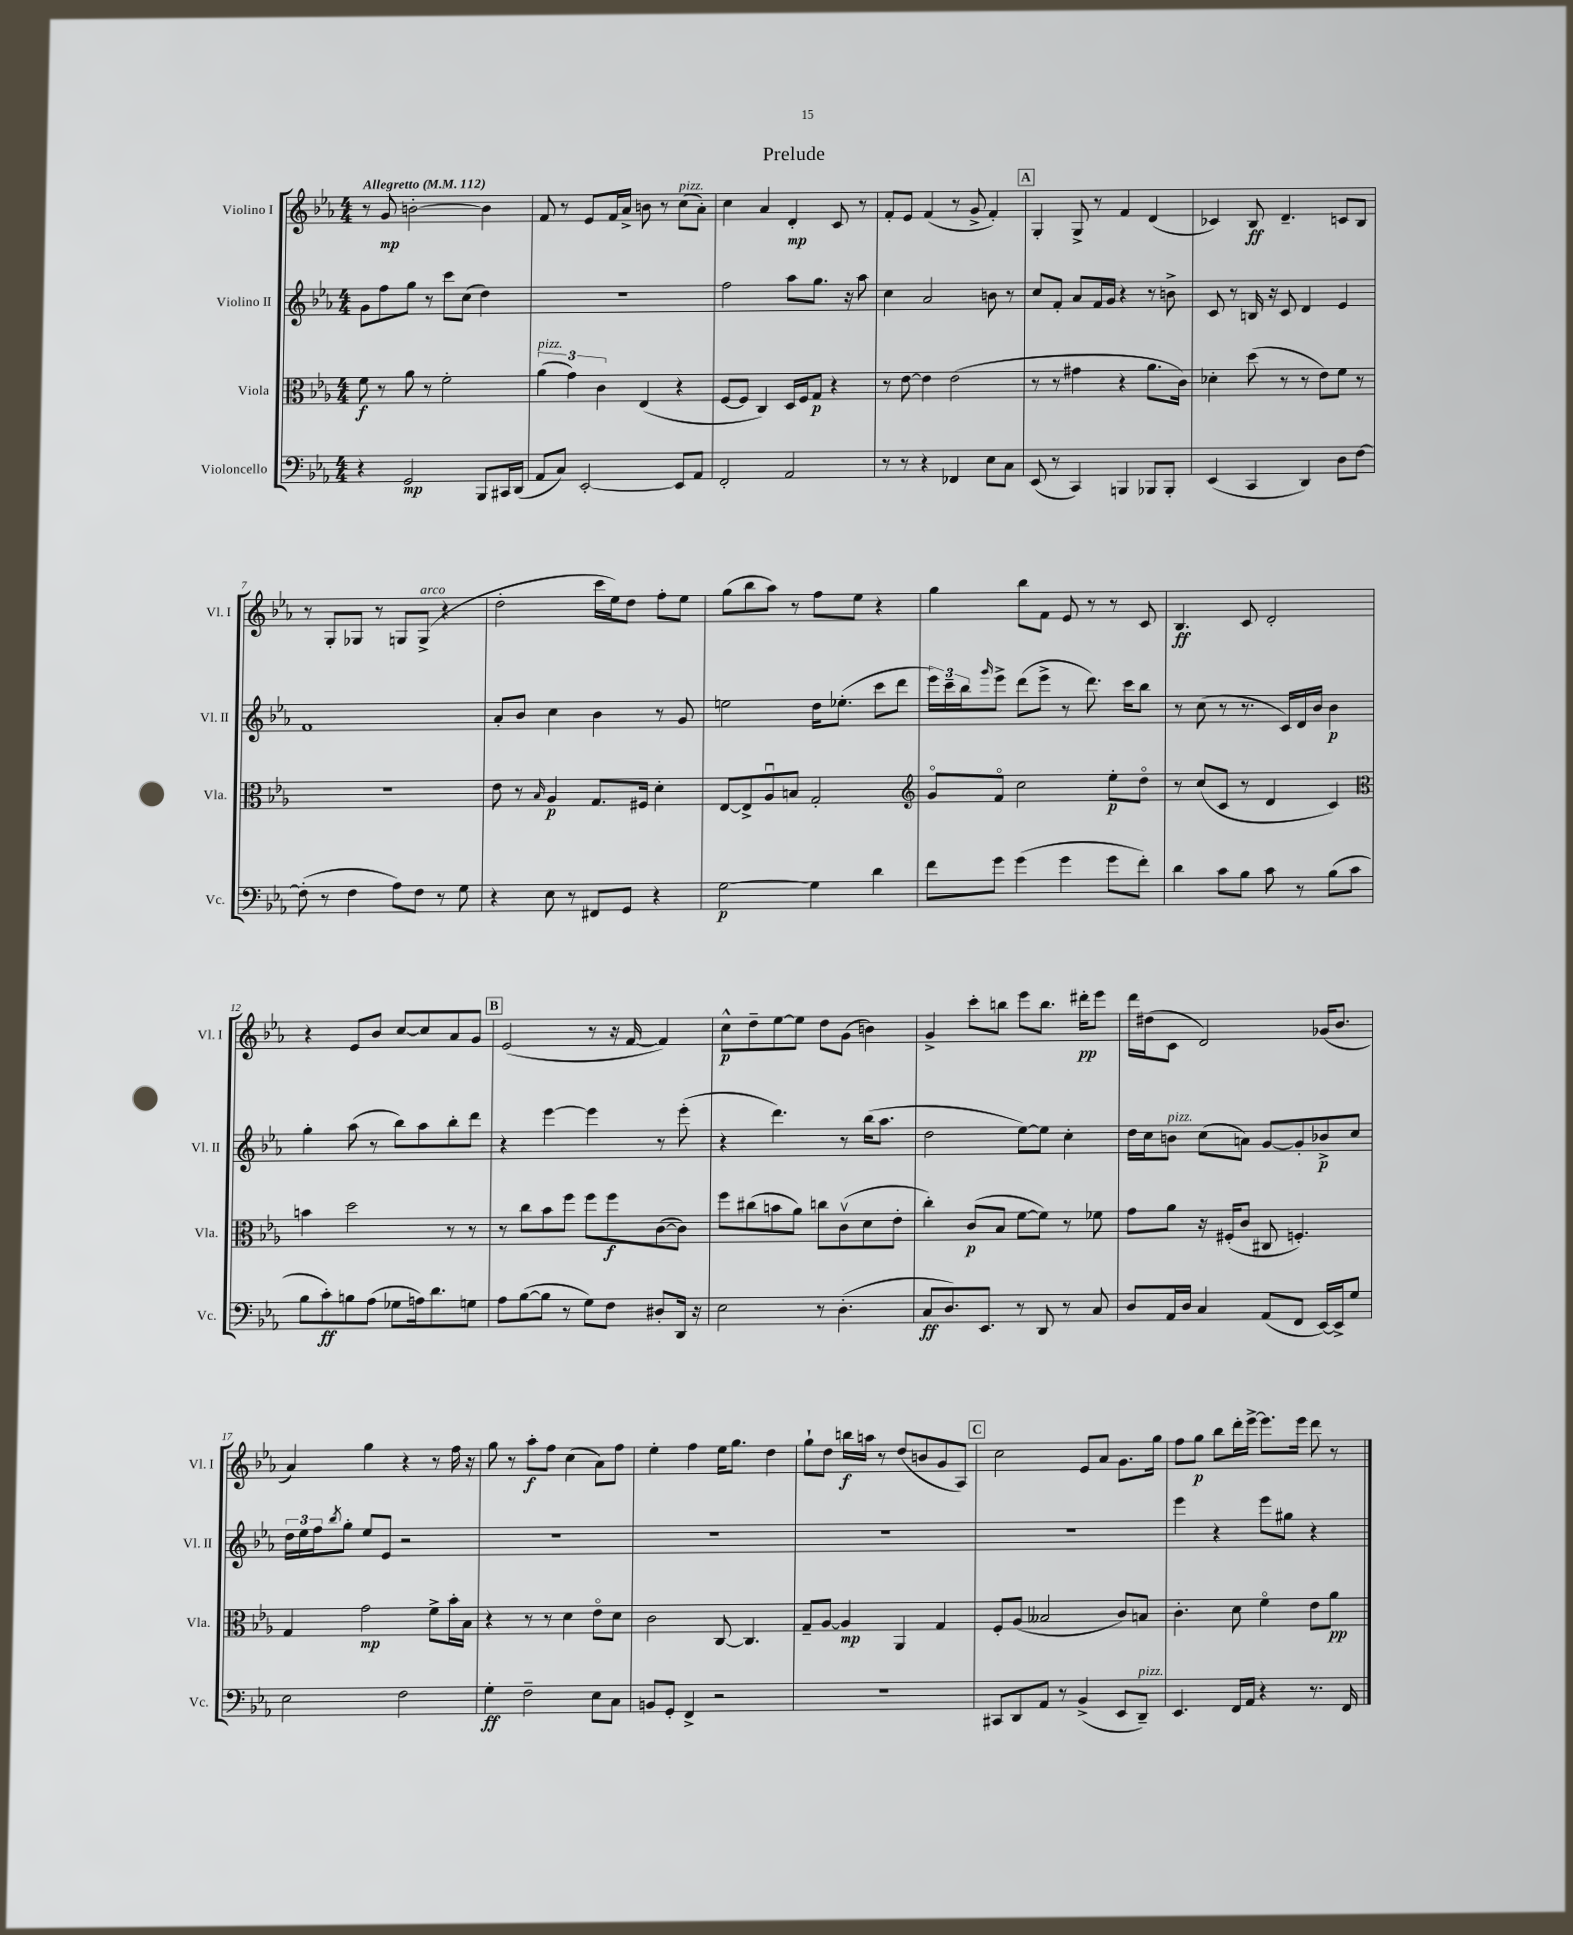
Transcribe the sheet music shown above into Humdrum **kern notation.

**kern	**dynam	**kern	**dynam	**kern	**dynam	**kern	**dynam
*part4	*part4	*part3	*part3	*part2	*part2	*part1	*part1
*staff4	*staff4	*staff3	*staff3	*staff2	*staff2	*staff1	*staff1
*I"Violoncello	*	*I"Viola	*	*I"Violino II	*	*I"Violino I	*
*I'Vc.	*	*I'Vla.	*	*I'Vl. II	*	*I'Vl. I	*
*clefF4	*	*clefC3	*	*clefG2	*	*clefG2	*
*k[b-e-a-]	*	*k[b-e-a-]	*	*k[b-e-a-]	*	*k[b-e-a-]	*
*M4/4	*	*M4/4	*	*M4/4	*	*M4/4	*
*MM112	*	*MM112	*	*MM112	*	*MM112	*
=1	=1	=1	=1	=1	=1	=1	=1
!	!	!	!	!	!	!LO:TX:a:B:t=Allegretto	!
4r	.	8f\	f	8g\L	.	8r	.
.	.	8r	.	8ff\	.	8g/	mp
2GG/	mp	8a-\	.	8gg\J	.	[2bn'\	.
.	.	8r	.	8r	.	.	.
.	.	2f'\	.	8ccc\L	.	.	.
.	.	.	.	(8cc\J	.	.	.
8BBB-/L	.	.	.	4dd\)	.	4b\]	.
16CC#X/L	.	.	.	.	.	.	.
(16DD/JJ	.	.	.	.	.	.	.
=2	=2	=2	=2	=2	=2	=2	=2
!	!	!LO:TX:a:i:t=pizz.	!	!	!	!	!
8AA-/L	.	(6a-\	.	1r	.	8f/	.
8C/J)	.	.	.	.	.	8r	.
.	.	6g\)	.	.	.	.	.
[2EE-'/	.	.	.	.	.	8e-/L	.
.	.	6c\	.	.	.	.	.
.	.	.	.	.	.	16f/L	.
.	.	.	.	.	.	16a-^/JJ	.
.	.	(4E-/	.	.	.	8bn\	.
.	.	.	.	.	.	8r	.
!	!	!	!	!	!	!LO:TX:a:i:t=pizz.	!
8EE-/L]	.	4r	.	.	.	(8cc\L	.
8AA-/J	.	.	.	.	.	8a-'\J)	.
=3	=3	=3	=3	=3	=3	=3	=3
2FF'/	.	[8F/L	.	2ff\	.	4cc\	.
.	.	8F/J]	.	.	.	.	.
.	.	4C/)	.	.	.	4a-/	.
2AA-/	.	16D/LL	.	8aa-\L	.	4d'/	mp
.	.	16F/J	.	.	.	.	.
.	.	8G/J	p	8.gg\J	.	.	.
.	.	4r	.	.	.	8c/	.
.	.	.	.	16r	.	.	.
.	.	.	.	8aa-\	.	8r	.
=4	=4	=4	=4	=4	=4	=4	=4
8r	.	8r	.	4cc\	.	8f'/L	.
8r	.	[8e-\	.	.	.	8e-/J	.
4r	.	4e-\]	.	2a-/	.	(4f/	.
4FF-X/	.	(2e-\	.	.	.	8r	.
.	.	.	.	.	.	8g^/	.
8E-\L	.	.	.	8bn\	.	4f'/)	.
8C\J	.	.	.	8r	.	.	.
!!LO:REH:place=s1:t=A
=5	=5	=5	=5	=5	=5	=5	=5
(8EE-/	.	8r	.	8cc/L	.	4G'/	.
8r	.	8r	.	8f'/J	.	.	.
4CC/)	.	4g#X\	.	8a-/L	.	8G^/	.
.	.	.	.	16f/L	.	8r	.
.	.	.	.	16g/JJ	.	.	.
4BBBn/	.	4r	.	4r	.	4f/	.
8BBB-X/L	.	8.a-\L	.	8r	.	(4d/	.
8BBB-'/J	.	.	.	8bn^\	.	.	.
.	.	16c\Jk)	.	.	.	.	.
=6	=6	=6	=6	=6	=6	=6	=6
(4EE-/	.	4d-X'\	.	8c/	.	4c-X/)	.
.	.	.	.	8r	.	.	.
4CC/	.	(8dd\	.	16Bn/	.	8B-/	ff
.	.	.	.	16r	.	.	.
.	.	8r	.	8c/	.	4.d~/	.
4DD/)	.	8r	.	4d/	.	.	.
.	.	8e-\L)	.	.	.	.	.
8D\L	.	8f\J	.	4e-/	.	8cn/L	.
[8F\J	.	8r	.	.	.	8B-/J	.
!!LO:LB:g=z
=7	=7	=7	=7	=7	=7	=7	=7
(8F'\]	.	1r	.	1f	.	8r	.
8r	.	.	.	.	.	8G'/L	.
4F\	.	.	.	.	.	8G-X/J	.
.	.	.	.	.	.	8r	.
8A-\L)	.	.	.	.	.	8Gn/L	.
!	!	!	!	!	!	!LO:TX:a:i:t=arco	!
8F\J	.	.	.	.	.	(8G^/J	.
8r	.	.	.	.	.	4r	.
8G\	.	.	.	.	.	.	.
=8	=8	=8	=8	=8	=8	=8	=8
4r	.	8e-\	.	8a-'/L	.	2dd'\	.
.	.	8r	.	8b-/J	.	.	.
.	.	16qqB-/	.	.	.	.	.
8E-\	.	4A-/	p	4cc\	.	.	.
8r	.	.	.	.	.	.	.
8FF#X/L	.	8.G/L	.	4b-\	.	16ccc\LL	.
.	.	.	.	.	.	16ee-\J)	.
8GG/J	.	.	.	.	.	8dd\J	.
.	.	16F#X/Jk	.	.	.	.	.
4r	.	4d'\	.	8r	.	8ff'\L	.
.	.	.	.	8g/	.	8ee-\J	.
=9	=9	=9	=9	=9	=9	=9	=9
[2G\	p	[8E-/L	.	2een\	.	(8gg\L	.
.	.	8E-^/]	.	.	.	8bb-\	.
.	.	8A-u/	.	.	.	8aa-\J)	.
.	.	8Bn/J	.	.	.	8r	.
4G\]	.	2G'/	.	16dd\KL	.	8ff\L	.
.	.	.	.	(8.ee-X'\J	.	.	.
.	.	.	.	.	.	8ee-\J	.
4d\	.	.	.	8ccc\L	.	4r	.
.	.	.	.	8ddd\J	.	.	.
=10	=10	=10	=10	=10	=10	=10	=10
*	*	*clefG2	*	*	*	*	*
8f\L	.	8g/L	.	24eee-\LL)	.	4gg\	.
.	.	.	.	24ccc~\	.	.	.
.	.	.	.	24bb-\J	.	.	.
.	.	.	.	16qqggg/	.	.	.
8g\J	.	8f/J	.	8eee-^\J	.	.	.
(4g\	.	2cc\	.	(8ddd\L	.	8bb-\L	.
.	.	.	.	8eee-^\J	.	8f\J	.
4g\	.	.	.	8r	.	8e-/	.
.	.	.	.	8.ddd\)	.	8r	.
8g\L	.	8ee-'\L	p	.	.	8r	.
.	.	.	.	16ccc\KL	.	.	.
8f'\J)	.	8dd\J	.	8bb-\J	.	8c/	.
=11	=11	=11	=11	=11	=11	=11	=11
4d\	.	8r	.	8r	.	4.B-/	ff
.	.	(8cc/L	.	(8cc\	.	.	.
8c\L	.	8c/J	.	8r	.	.	.
8B-\J	.	8r	.	8.r	.	8c/	.
8c\	.	4d/	.	.	.	2d'/	.
.	.	.	.	16c/LL)	.	.	.
8r	.	.	.	16d/	.	.	.
.	.	.	.	16b-/JJ	.	.	.
(8B-\L	.	4c/)	.	4b-\	p	.	.
8c\J	.	.	.	.	.	.	.
!!LO:LB:g=z
=12	=12	=12	=12	=12	=12	=12	=12
*	*	*clefC3	*	*	*	*	*
8B-\L	.	4bn\	.	4gg'\	.	4r	.
8c'\)	ff	.	.	.	.	.	.
8Bn\	.	2dd\	.	(8aa-\	.	8e-/L	.
(8A-\J	.	.	.	8r	.	8b-/J	.
8G-X\L	.	.	.	8bb-\L)	.	[8cc/L	.
16An\k)	.	.	.	8aa-\	.	8cc/]	.
8.d\	.	.	.	.	.	.	.
.	.	8r	.	8bb-'\	.	8a-/	.
8Gn\J	.	8r	.	8ddd\J	.	8g/J	.
!!LO:REH:place=s1:t=B
=13	=13	=13	=13	=13	=13	=13	=13
8A-\L	.	8r	.	4r	.	(2e-/	.
([8B-\	.	8cc\L	.	.	.	.	.
8B-\J]	.	8b-\	.	[4eee-\	.	.	.
8r	.	8ff\J	.	.	.	.	.
8G\L)	.	8ff\L	.	4eee-\]	.	8r	.
8F\J	.	8ff\	f	.	.	16r	.
.	.	.	.	.	.	[16f/	.
8D#X'/L	.	([8c\	.	8r	.	4f/])	.
16DD/Jk	.	8c\J])	.	(8eee-'\	.	.	.
16r	.	.	.	.	.	.	.
=14	=14	=14	=14	=14	=14	=14	=14
2E-\	.	8ff\L	.	4r	.	8cc^^\L	p
.	.	(8cc#X\	.	.	.	8dd~\	.
.	.	8bn\	.	4.ddd\)	.	[8ee-\	.
.	.	8a-\J)	.	.	.	8ee-\J]	.
8r	.	8ccn\L	.	.	.	8dd\L	.
(4.D'\	.	(8cv\	.	8r	.	(8g\J	.
.	.	8d\	.	(16bb-\KL	.	4bn\)	.
.	.	.	.	8.aa-\J	.	.	.
.	.	8e-'\J	.	.	.	.	.
=15	=15	=15	=15	=15	=15	=15	=15
8C/L	ff	4cc'\)	.	2dd\	.	4g^/	.
8.D/)	.	.	.	.	.	.	.
.	.	(8c/L	p	.	.	8ccc'\L	.
8.EE-/J	.	.	.	.	.	.	.
.	.	8B-/J	.	.	.	8bbn\J	.
8r	.	[8f\L	.	[8ee-\L)	.	8eee-\L	.
8DD/	.	8f\J])	.	8ee-\J]	.	8.bb\J	.
8r	.	8r	.	4cc'\	.	.	.
.	.	.	.	.	.	16ddd#X'\KL	pp
8C/	.	8f-X\	.	.	.	8eee-\J	.
=16	=16	=16	=16	=16	=16	=16	=16
8D/L	.	8g\L	.	16dd\LL	.	16ddd\LL	.
.	.	.	.	16cc\J	.	(16dd#X\J	.
!	!	!	!	!LO:TX:a:i:t=pizz.	!	!	!
16AA-/L	.	8a-\J	.	8bn\J	.	8c\J	.
16D/JJ	.	.	.	.	.	.	.
4C/	.	16r	.	(8cc\L	.	2d/)	.
.	.	(16F#X'/KL	.	.	.	.	.
.	.	8c/J	.	8an\J)	.	.	.
(8AA-/L	.	8C#X/	.	[8g/L	.	.	.
8FF/J	.	4.Fn'/)	.	8g'/]	.	.	.
[16EE-/LL)	.	.	.	8b-X^/	p	(16g-X/KL	.
16EE-^/J]	.	.	.	.	.	8.b-/J	.
8G/J	.	.	.	8cc/J	.	.	.
!!LO:LB:g=z
=17	=17	=17	=17	=17	=17	=17	=17
2E-\	.	4G/	.	24dd\LL	.	4a-/)	.
.	.	.	.	24ee-\	.	.	.
.	.	.	.	24ff\J	.	.	.
.	.	.	.	8qbb-/	.	.	.
.	.	.	.	8gg'\J	.	.	.
.	.	2g\	mp	8ee-/L	.	4gg\	.
.	.	.	.	8e-/J	.	.	.
2F\	.	.	.	2r	.	4r	.
.	.	8f^\L	.	.	.	8r	.
.	.	16b-'\L	.	.	.	16ff\	.
.	.	16B-\JJ	.	.	.	16r	.
=18	=18	=18	=18	=18	=18	=18	=18
4G'\	ff	4r	.	1r	.	8gg\	.
.	.	.	.	.	.	8r	.
2F~\	.	8r	.	.	.	8aa-'\L	f
.	.	8r	.	.	.	8ff\J	.
.	.	4d\	.	.	.	(4cc\	.
8E-\L	.	8e-\L	.	.	.	8a-\L)	.
8C\J	.	8d\J	.	.	.	8ff\J	.
=19	=19	=19	=19	=19	=19	=19	=19
8BBn/L	.	2c\	.	1r	.	4ee-'\	.
8GG'/J	.	.	.	.	.	.	.
4FF^/	.	.	.	.	.	4ff\	.
2r	.	[8C/	.	.	.	16ee-\KL	.
.	.	.	.	.	.	8.gg\J	.
.	.	4.C/]	.	.	.	.	.
.	.	.	.	.	.	4dd\	.
=20	=20	=20	=20	=20	=20	=20	=20
1r	.	8G~/L	.	1r	.	8gg`\L	.
.	.	[8A-/J	.	.	.	8dd\J	.
.	.	4A-/]	mp	.	.	16bbn\LL	f
.	.	.	.	.	.	16aan\JJ	.
.	.	.	.	.	.	8r	.
.	.	4AA-/	.	.	.	(8dd/L	.
.	.	.	.	.	.	8bn/	.
.	.	4G/	.	.	.	8g/	.
.	.	.	.	.	.	8A-/J)	.
!!LO:REH:place=s1:t=C
=21	=21	=21	=21	=21	=21	=21	=21
8CC#X/L	.	8F'/L	.	1r	.	2cc\	.
8DD/	.	(8A-/J	.	.	.	.	.
8AA-/J	.	2B--X/	.	.	.	.	.
8r	.	.	.	.	.	.	.
(4BB-^/	.	.	.	.	.	8e-/L	.
.	.	.	.	.	.	8a-/J	.
8EE-/L	.	8c/L)	.	.	.	8.g\L	.
!LO:TX:a:i:t=pizz.	!	!	!	!	!	!	!
8DD~/J)	.	8Bn/J	.	.	.	.	.
.	.	.	.	.	.	16gg\Jk	.
=22	=22	=22	=22	=22	=22	=22	=22
4.EE-/	.	4.c'\	.	4eee-\	.	8ff\L	.
.	.	.	.	.	.	8gg\J	p
.	.	.	.	4r	.	8bb-\L	.
16FF/LL	.	8d\	.	.	.	16ddd'\L	.
16AA-/JJ	.	.	.	.	.	[16eee-^\JJ	.
4r	.	4f\	.	8eee-\L	.	8.eee-\L]	.
.	.	.	.	8gg#X\J	.	.	.
.	.	.	.	.	.	16eee-\Jk	.
8.r	.	8e-\L	.	4r	.	8ddd\	.
.	.	8a-\J	pp	.	.	8r	.
16FF/	.	.	.	.	.	.	.
==	==	==	==	==	==	==	==
*-	*-	*-	*-	*-	*-	*-	*-
